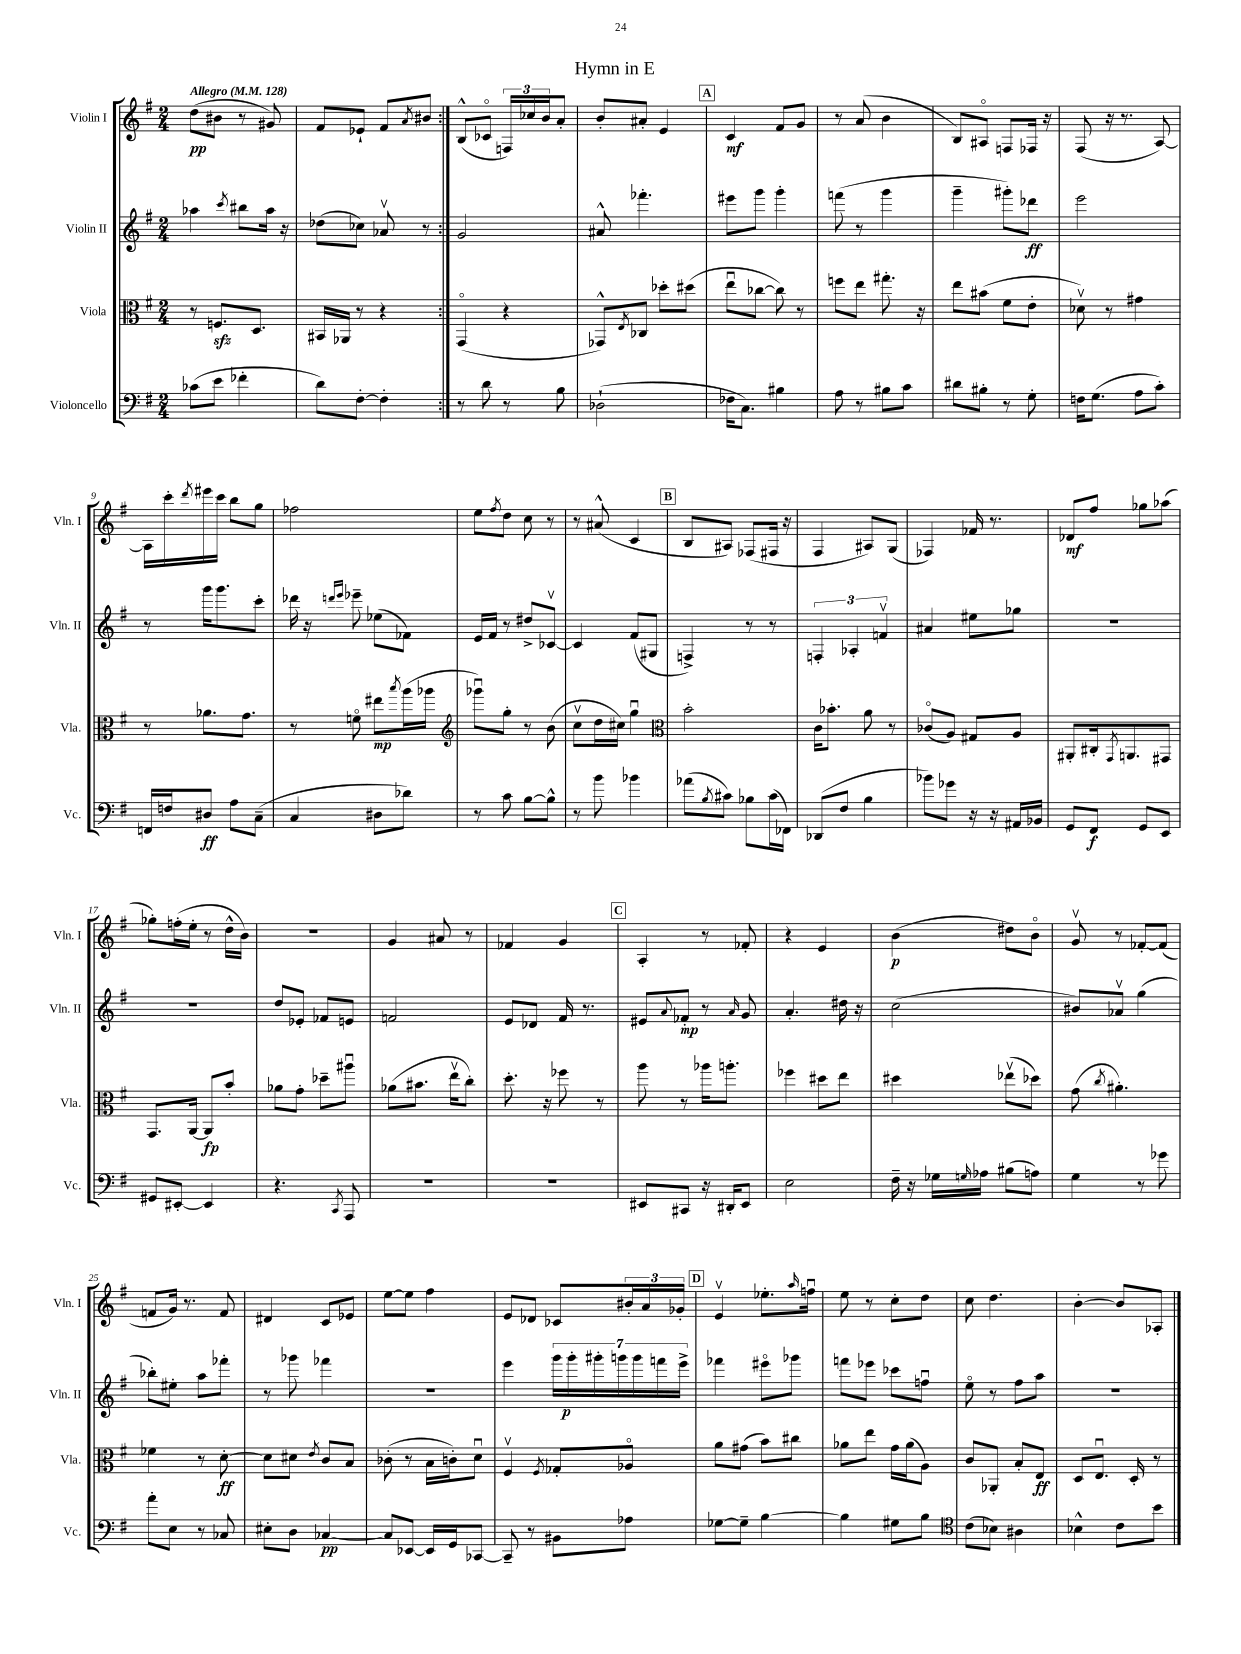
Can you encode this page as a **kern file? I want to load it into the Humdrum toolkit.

**kern	**dynam	**kern	**dynam	**kern	**dynam	**kern	**dynam
*part4	*part4	*part3	*part3	*part2	*part2	*part1	*part1
*staff4	*staff4	*staff3	*staff3	*staff2	*staff2	*staff1	*staff1
*I"Violoncello	*	*I"Viola	*	*I"Violin II	*	*I"Violin I	*
*I'Vc.	*	*I'Vla.	*	*I'Vln. II	*	*I'Vln. I	*
*clefF4	*	*clefC3	*	*clefG2	*	*clefG2	*
*k[f#]	*	*k[f#]	*	*k[f#]	*	*k[f#]	*
*M2/4	*	*M2/4	*	*M2/4	*	*M2/4	*
*MM128	*	*MM128	*	*MM128	*	*MM128	*
=1	=1	=1	=1	=1	=1	=1	=1
!	!	!	!	!	!	!LO:TX:a:B:t=Allegro	!
(8c-X\L	.	8r	.	4aa-X\	.	(8dd\L	pp
8e\J	.	8.Fnzz/L	.	.	.	8b#X\J	.
.	.	.	.	8qccc/	.	.	.
4f-X'\	.	.	.	8bb#X\L	.	8r	.
.	.	8.D/J	.	.	.	.	.
.	.	.	.	16aa-\Jk	.	8g#X/)	.
.	.	.	.	16r	.	.	.
=2	=2	=2	=2	=2	=2	=2	=2
8d\L)	.	16BB#X/LL	.	(8dd-X\L	.	8f#/L	.
.	.	16AA-X/JJ	.	.	.	.	.
[8F#'\J	.	8r	.	8cc-X\J)	.	8e-X`/J	.
4F#'\]	.	4r	.	8a-Xv/	.	8f#/L	.
.	.	.	.	.	.	8qa/	.
.	.	.	.	8r	.	8b#X/J	.
=3:|!	=3:|!	=3:|!	=3:|!	=3:|!	=3:|!	=3:|!	=3:|!
8r	.	(4GG/	.	2g/	.	(8B^^/L	.
8d\	.	.	.	.	.	8c-X/J	.
8r	.	4r	.	.	.	24Fn/LL)	.
.	.	.	.	.	.	24cc-X/	.
.	.	.	.	.	.	24b/J	.
8B\	.	.	.	.	.	8a'/J	.
=4	=4	=4	=4	=4	=4	=4	=4
(2D-X`\	.	8GG-X^^/L)	.	8a#X^^/	.	8b'/L	.
.	.	8qE/	.	.	.	.	.
.	.	8C-X/J	.	4.fff-X'\	.	8a#X'/J	.
.	.	8dd-X'\L	.	.	.	4e/	.
.	.	(8dd#X\J	.	.	.	.	.
!!LO:REH:place=s1:t=A
=5	=5	=5	=5	=5	=5	=5	=5
16F-X\KL	.	8eeu\L	.	8eee#X\L	.	4c/	mf
8.C\J)	.	.	.	.	.	.	.
.	.	[8cc-X\J	.	8ggg\J	.	.	.
4B#X\	.	8cc-\])	.	4ggg'\	.	8f#/L	.
.	.	8r	.	.	.	8g/J	.
=6	=6	=6	=6	=6	=6	=6	=6
8A\	.	8ffn\L	.	(8fffn\	.	8r	.
8r	.	8ee\J	.	8r	.	(8a/	.
8B#X\L	.	8.gg#X'\	.	4ggg\	.	4b\	.
8c\J	.	.	.	.	.	.	.
.	.	16r	.	.	.	.	.
=7	=7	=7	=7	=7	=7	=7	=7
8d#X\L	.	8ee\L	.	4ggg~\	.	8B/L)	.
8B#X'\J	.	(8b#X\J	.	.	.	8A#X/J	.
8r	.	8f#\L	.	8ggg#X'\L)	.	8Fn/L	.
8G'\	.	8e'\J	.	8ddd-X\J	ff	16F-X/Jk	.
.	.	.	.	.	.	16r	.
=8	=8	=8	=8	=8	=8	=8	=8
16Fn\KL	.	8d-Xv\)	.	2eee\	.	(8F#/	.
(8.G\J	.	.	.	.	.	.	.
.	.	8r	.	.	.	16r	.
.	.	.	.	.	.	8.r	.
8A\L	.	4g#X\	.	.	.	.	.
8c'\J)	.	.	.	.	.	[8A/)	.
!!LO:LB:g=z
=9	=9	=9	=9	=9	=9	=9	=9
16FFn/LL	.	8r	.	8r	.	16A\LL]	.
16Fn/J	.	.	.	.	.	16ccc'\	.
.	.	.	.	.	.	8qddd/	.
8D#X/J	ff	8.a-X\L	.	16ggg\KL	.	16eee#X\	.
.	.	.	.	8.ggg\	.	16ccc\JJ	.
8A\L	.	.	.	.	.	8bb\L	.
.	.	8.g\J	.	.	.	.	.
(8C~\J	.	.	.	8ccc'\J	.	8gg\J	.
=10	=10	=10	=10	=10	=10	=10	=10
4C/	.	8r	.	16ddd-X\	.	2ff-X\	.
.	.	.	.	16r	.	.	.
.	.	.	.	16qqdddn/LL	.	.	.
.	.	.	.	16qqeee/JJ	.	.	.
.	.	8fn\	.	8eee-X~\	.	.	.
8D#X\L	.	8ee#X\L	mp	(8ee-X\L	.	.	.
.	.	8qbb/	.	.	.	.	.
8d-X\J)	.	(16aa\L	.	8f-X\J)	.	.	.
.	.	16aa-X\JJ	.	.	.	.	.
=11	=11	=11	=11	=11	=11	=11	=11
*	*	*clefG2	*	*	*	*	*
8r	.	8ggg-Xu\L)	.	16e/LL	.	8ee\L	.
.	.	.	.	16f#/JJ	.	.	.
.	.	.	.	.	.	8qff#/	.
8c\	.	8gg'\J	.	8r	.	8dd\J	.
[8B\L	.	8r	.	8dd#X^/L	.	8cc\	.
8B^^\J]	.	(8b\	.	[8c-Xv/J	.	8r	.
=12	=12	=12	=12	=12	=12	=12	=12
8r	.	8ccv\L	.	4c-/]	.	8r	.
8b\	.	16dd\L	.	.	.	(8a#X^^/	.
.	.	16cc#X\JJ)	.	.	.	.	.
4b-X\	.	4ggu\	.	(8f#/L	.	4c/	.
.	.	.	.	8G#X/J	.	.	.
!!LO:REH:place=s1:t=B
=13	=13	=13	=13	=13	=13	=13	=13
*	*	*clefC3	*	*	*	*	*
(8a-X\L	.	2b'\	.	4Fn^/)	.	8B/L	.
8qB/	.	.	.	.	.	.	.
8c#X\J)	.	.	.	.	.	8A#X/J)	.
8B-X\L	.	.	.	8r	.	(8F-X/L	.
(16c#\L	.	.	.	8r	.	16F#X/Jk	.
16FF-X\JJ)	.	.	.	.	.	16r	.
=14	=14	=14	=14	=14	=14	=14	=14
(8DD-X/L	.	16c\KL	.	6Fn'/	.	4F#/	.
.	.	8.b-X'\J	.	.	.	.	.
8F#/J	.	.	.	.	.	.	.
.	.	.	.	6A-X'/	.	.	.
4B\	.	8a\	.	.	.	8A#X/L)	.
.	.	.	.	6fnv/	.	.	.
.	.	8r	.	.	.	(8G/J	.
=15	=15	=15	=15	=15	=15	=15	=15
8b-X\L)	.	(8c-X/L	.	4a#X/	.	4F-X/)	.
8g-X\J	.	8A/J)	.	.	.	.	.
16r	.	8G#X/L	.	8ee#X\L	.	16f-X/	.
16r	.	.	.	.	.	8.r	.
16AA#X/LL	.	8A/J	.	8gg-X\J	.	.	.
16BB-X/JJ	.	.	.	.	.	.	.
=16	=16	=16	=16	=16	=16	=16	=16
8GG/L	.	8AA#X'/L	.	2r	.	8d-X/L	mf
8FF#/J	f	16C#X'/k	.	.	.	8ff#/J	.
.	.	8qGG/	.	.	.	.	.
.	.	8.AAn/	.	.	.	.	.
8GG/L	.	.	.	.	.	8gg-X\L	.
8EE/J	.	8GG#X/J	.	.	.	(8aa-X\J	.
!!LO:LB:g=z
=17	=17	=17	=17	=17	=17	=17	=17
8GG#X/L	.	8.GG/L	.	2r	.	8gg-X'\L)	.
[8EE#X'/J	.	.	.	.	.	(16ffn'\L	.
.	.	[16AA/Jk	.	.	.	16ee'\JJ	.
4EE#/]	.	8AA/L]	fp	.	.	8r	.
.	.	8b'/J	.	.	.	16dd^^\LL	.
.	.	.	.	.	.	16b\JJ)	.
=18	=18	=18	=18	=18	=18	=18	=18
4.r	.	8a-X\L	.	8dd/L	.	2r	.
.	.	8g'\J	.	8e-X'/J	.	.	.
.	.	8dd-X~\L	.	8f-X/L	.	.	.
8qCC/	.	.	.	.	.	.	.
8AAA/	.	8aa#Xu\J	.	8en/J	.	.	.
=19	=19	=19	=19	=19	=19	=19	=19
2r	.	(8a-X\L	.	2fn/	.	4g/	.
.	.	8.b#X\J	.	.	.	.	.
.	.	.	.	.	.	8a#X/	.
.	.	16eev\KL	.	.	.	.	.
.	.	8cc'\J)	.	.	.	8r	.
=20	=20	=20	=20	=20	=20	=20	=20
2r	.	8.dd'\	.	8e/L	.	4f-X/	.
.	.	.	.	8d-X/J	.	.	.
.	.	16r	.	.	.	.	.
.	.	8ff-X\	.	16f#/	.	4g/	.
.	.	.	.	8.r	.	.	.
.	.	8r	.	.	.	.	.
!!LO:REH:place=s1:t=C
=21	=21	=21	=21	=21	=21	=21	=21
8EE#X/L	.	8aa\	.	8e#X/L	.	4A'/	.
.	.	.	.	8qqa/	.	.	.
8CC#X/J	.	8r	.	8f-X'/J	mp	.	.
16r	.	16aa-X\KL	.	8r	.	8r	.
16DD#X'/KL	.	8.aan'\J	.	.	.	.	.
.	.	.	.	16qqa/	.	.	.
8EE#/J	.	.	.	8g/	.	8f-X'/	.
=22	=22	=22	=22	=22	=22	=22	=22
2E\	.	4ff-X\	.	4.a'/	.	4r	.
.	.	8dd#X\L	.	.	.	4e/	.
.	.	8ee\J	.	16dd#X\	.	.	.
.	.	.	.	16r	.	.	.
=23	=23	=23	=23	=23	=23	=23	=23
16F#~\	.	4dd#X\	.	(2cc\	.	(4b\	p
16r	.	.	.	.	.	.	.
16G-X\LL	.	.	.	.	.	.	.
16qqGn/	.	.	.	.	.	.	.
16A-X\JJ	.	.	.	.	.	.	.
(8B#X\L	.	(8ee-Xv\L	.	.	.	8dd#X\L)	.
8An\J)	.	8dd-X\J)	.	.	.	8b\J	.
=24	=24	=24	=24	=24	=24	=24	=24
4G\	.	(8g\	.	8b#X/L)	.	8gv/	.
.	.	8qcc/	.	.	.	.	.
.	.	4.a#X'\)	.	8a-Xv/J	.	8r	.
8r	.	.	.	(4gg\	.	[8f-X'/L	.
8g-X\	.	.	.	.	.	(8f-/J]	.
!!LO:LB:g=z
=25	=25	=25	=25	=25	=25	=25	=25
8a'\L	.	4f-X\	.	8bb-X'\L)	.	8fn/L	.
8E\J	.	.	.	8ee#X'\J	.	16g/Jk)	.
.	.	.	.	.	.	8.r	.
8r	.	8r	.	8aa\L	.	.	.
8C-X/	.	[8d'\	ff	8fff-X'\J	.	8f/	.
=26	=26	=26	=26	=26	=26	=26	=26
8E#X'\L	.	8d\L]	.	8r	.	4d#X/	.
8D\J	.	8d#X\J	.	8ggg-X\	.	.	.
.	.	8qe/	.	.	.	.	.
[4C-X/	pp	8c/L	.	4fff-X\	.	8c/L	.
.	.	8B/J	.	.	.	8e-X/J	.
=27	=27	=27	=27	=27	=27	=27	=27
8C-/L]	.	(8c-X'\	.	2r	.	[8ee\L	.
[8EE-X/J	.	8r	.	.	.	8ee\J]	.
16EE-/LL]	.	16B\LL	.	.	.	4ff#\	.
16GG/J	.	16cn'\J)	.	.	.	.	.
[8CC-X/J	.	8du\J	.	.	.	.	.
=28	=28	=28	=28	=28	=28	=28	=28
8CC-~/]	.	4F#v/	.	4eee\	.	8e/L	.
8r	.	.	.	.	.	8d-X/J	.
.	.	8qF#/	.	.	.	.	.
8BB#X\L	.	8G-X'/L	.	28ggg\LL	.	8c-X/L	.
.	.	.	.	28ggg'\	p	.	.
.	.	.	.	28ggg#X'\	.	.	.
.	.	.	.	28gggn\	.	.	.
8A-X\J	.	8A-X/J	.	.	.	24b#X'/L	.
.	.	.	.	28ggg\	.	.	.
.	.	.	.	.	.	24a/	.
.	.	.	.	28fffn\	.	.	.
.	.	.	.	.	.	24g-X'/JJ	.
.	.	.	.	28eee^\JJ	.	.	.
!!LO:REH:place=s1:t=D
=29	=29	=29	=29	=29	=29	=29	=29
[8G-X\L	.	8a\L	.	4fff-X\	.	4ev/	.
8G-~\J]	.	(8g#X\J	.	.	.	.	.
[4B\	.	8b\L)	.	8eee#X\L	.	8.ee-X'\L	.
.	.	8cc#X\J	.	8ggg-X\J	.	.	.
.	.	.	.	.	.	16qqaa/	.
.	.	.	.	.	.	16ffnu\Jk	.
=30	=30	=30	=30	=30	=30	=30	=30
4B\]	.	8a-X\L	.	8fffn\L	.	8ee\	.
.	.	8ee\J	.	8eee-X\J	.	8r	.
8G#X\L	.	16g\LL	.	8ccc-X\L	.	8cc'\L	.
.	.	(16a-\J	.	.	.	.	.
8B\J	.	8A\J)	.	8ffnu\J	.	8dd\J	.
=31	=31	=31	=31	=31	=31	=31	=31
*clefC4	*	*	*	*	*	*	*
(8c\L	.	8c/L	.	8ee\	.	8cc\	.
8B-X\J)	.	8AA-X'/J	.	8r	.	4.dd\	.
4A#X\	.	8B'/L	.	8ff#\L	.	.	.
.	.	8E/J	ff	8aa\J	.	.	.
=32	=32	=32	=32	=32	=32	=32	=32
4B-X^^\	.	8D/L	.	2r	.	[4b'\	.
.	.	8.Eu/J	.	.	.	.	.
8c\L	.	.	.	.	.	8b/L]	.
.	.	16D'/	.	.	.	.	.
8b\J	.	8r	.	.	.	8A-X'/J	.
==	==	==	==	==	==	==	==
*-	*-	*-	*-	*-	*-	*-	*-
